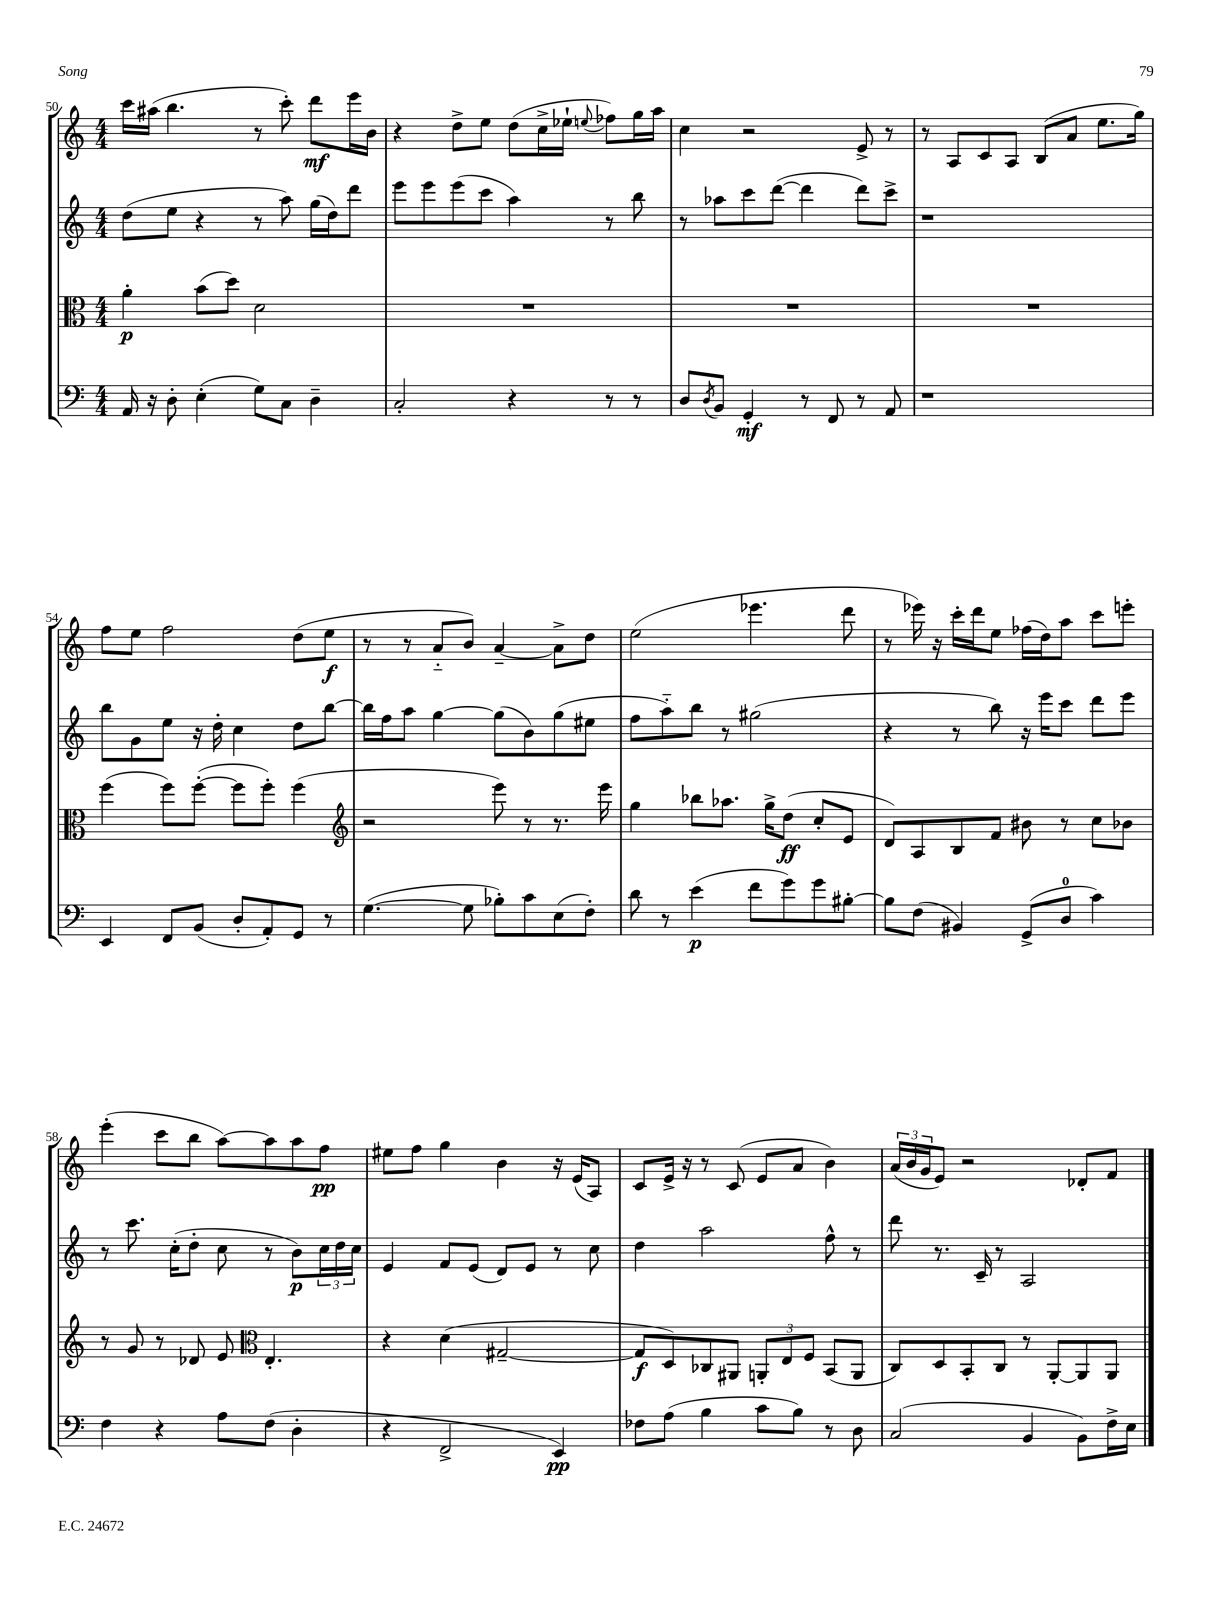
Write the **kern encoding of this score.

**kern	**kern	**kern	**kern
*staff4	*staff3	*staff2	*staff1
*clefF4	*clefC3	*clefG2	*clefG2
*k[]	*k[]	*k[]	*k[]
*M4/4	*M4/4	*M4/4	*M4/4
16AA	4a'	(8dd	16ccc
16r	.	.	(16aa#
8D'	.	8ee	4.bb
(4E'	(8b	4r	.
.	8dd)	.	.
8G)	2d	8r	8r
8C	.	8aa)	8ccc')
4D~	.	(16gg	8ddd
.	.	16dd)	.
.	.	8ddd	16eee
.	.	.	16b
=	=	=	=
2C'	1r	8eee	4r
.	.	8eee	.
.	.	(8eee	8dd^
.	.	8ccc	8ee
4r	.	4aa)	(8dd
.	.	.	16cc^
.	.	.	16ee-`
.	.	.	8qqee
8r	.	8r	8ff-)
8r	.	8bb	16gg
.	.	.	16aa
=	=	=	=
8D	1r	8r	4cc
8qD	.	.	.
8BB	.	8aa-	.
4GG'	.	8ccc	2r
.	.	([8ddd	.
8r	.	4ddd]	.
8FF	.	.	.
8r	.	8ddd)	8e^
8AA	.	8ccc^	8r
=	=	=	=
1r	1r	1r	8r
.	.	.	8A
.	.	.	8c
.	.	.	8A
.	.	.	(8B
.	.	.	8a
.	.	.	8.ee
.	.	.	16gg)
=	=	=	=
4EE	(4ff	8bb	8ff
.	.	8g	8ee
8FF	8ff)	8ee	2ff
(8BB	([8ff'	16r	.
.	.	16dd'	.
8D'	8ff]	4cc	.
8AA')	8ff')	.	.
8GG	(4ff	8dd	(8dd
8r	.	[8bb	8ee
=	=	=	=
*	*clefG2	*	*
([4.G	2r	16bb]	8r
.	.	16ff	.
.	.	8aa	8r
.	.	[4gg	8a'~
8G]	.	.	8b)
8B-')	8eee)	(8gg]	[4a~
8c	8r	8b)	.
(8E	8.r	(8gg	8a^]
8F')	.	8ee#	8dd
.	16eee	.	.
=	=	=	=
8d	4gg	8ff	(2ee
8r	.	8aa'~)	.
(4e	8bb-	8bb	.
.	8.aa-	8r	.
8f	.	(2gg#	4.eee-
.	16gg^	.	.
8g)	(8dd	.	.
8g	8cc'	.	.
[8B#'	8e	.	8ddd
=	=	=	=
8B#]	8d)	4r	8r
(8F	8A	.	16eee-)
.	.	.	16r
4BB#)	8B	8r	16ccc'
.	.	.	16ddd
.	8f	8bb)	8ee
(8GG^	8b#	16r	(16ff-
.	.	16eee	16dd)
8D	8r	8ccc	8aa
4c)	8cc	8ddd	8ccc
.	8b-	8eee	8eee'
=	=	=	=
4F	8r	8r	(4eee'
.	8g	8.ccc	.
4r	8r	.	8ccc
.	.	(16cc'	.
.	8d-	8dd'	8bb
8A	8e	8cc	[8aa)
*	*clefC3	*	*
(8F	4.E'	8r	8aa]
4D'	.	8b)	8aa
.	.	24cc	8ff
.	.	24dd	.
.	.	24cc	.
=	=	=	=
4r	4r	4e	8ee#
.	.	.	8ff
2FF^	(4d	8f	4gg
.	.	(8e	.
.	[2G#~	8d)	4b
.	.	8e	.
4EE)	.	8r	16r
.	.	.	(16e
.	.	8cc	8A)
=	=	=	=
8F-	8G#]	4dd	8c
(8A	8D)	.	16e^
.	.	.	16r
4B	8C-	2aa	8r
.	8AA#	.	(8c
8c	12AA'	.	8e
.	12E	.	.
8B)	.	.	8a
.	12F	.	.
8r	(8BB	8ff^^	4b)
8D	8AA	8r	.
=	=	=	=
(2C	8C)	8ddd	(24a
.	.	.	24b
.	.	.	24g
.	8D	8.r	8e)
.	8BB'	.	2r
.	.	16c~	.
.	8C	8r	.
4BB	8r	2A	.
.	[8AA'	.	.
8BB)	8AA]	.	8d-'
16F^	8AA	.	8f
16E	.	.	.
==	==	==	==
*-	*-	*-	*-
